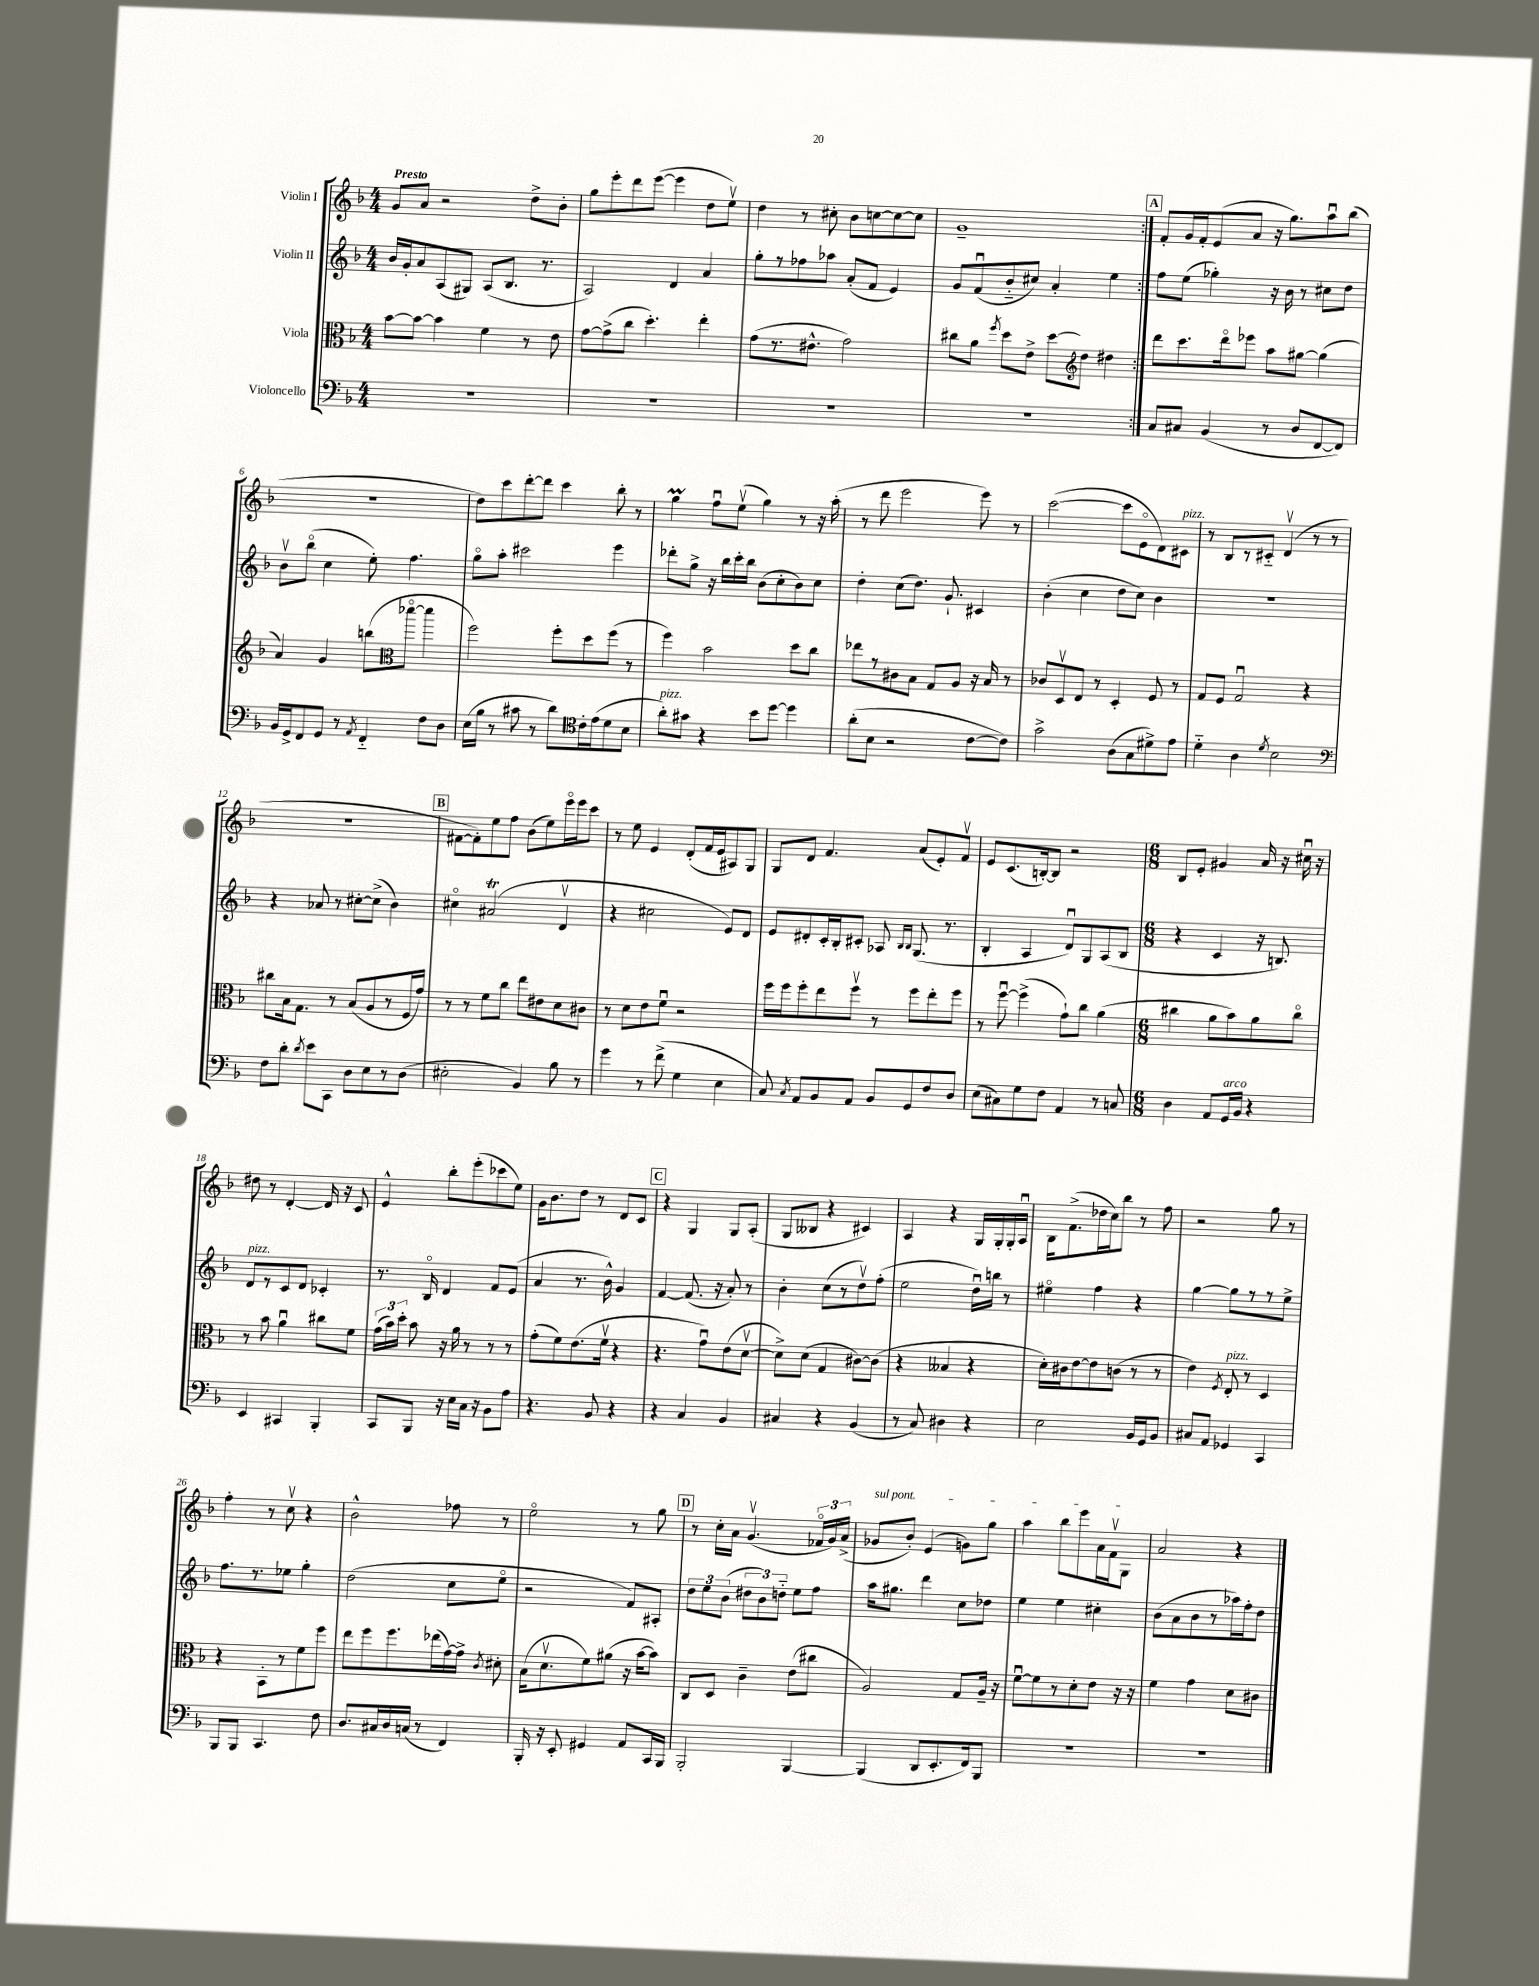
<<
\new StaffGroup <<
\new Staff = "s0" \with { instrumentName = "Violin I" } {
    \clef treble \key f \major \numericTimeSignature \time 4/4 \tempo "Presto"
    \autoBeamOff \repeat volta 2 { g'8[ a'8] r2 d''8[-> bes'8]-. |
    g''8[ e'''8-. d'''8 e'''8]~( e'''4 d''8[ e''8]\upbow) |
    d''4 r8 cis''8-. bes'8[ c''8~ c''8~ c''8] |
    g'1-- | }
    \mark \markup { \box "A" } f'8[-. g'16 f'16-. e'8( a'8] r16 g''8.[) a''8\downbow bes''8]( |
    r1 |
    d''8[) c'''8 d'''8~-. d'''8] c'''4 bes''8-. r8 |
    g''4\prall f''8[\downbow e''8]\upbow( g''4) r8 r16 a''16-.( |
    r8 d'''8 e'''2 e'''8) r8 |
    c'''2~( c'''8[ e'8\flageolet d'8) cis'8]^\markup { \italic "pizz." } |
    r8 bes8[ r8 cis'8]-_ d'4\upbow( r8 r8 |
    R1 |
    \mark \markup { \box "B" } fis'8[~ fis'8-.) e''8 f''8] bes'8[( e''8) e'''16\flageolet e'''16 c'''8] |
    r8 e''8 e'4 d'8[-.( f'16 e'16 ais8) g8] |
    g8[ d'8] f'4. a'8[( e'8-.) f'8]\upbow |
    e'8[ c'8.( b16~-.) b8] r2 |
    \numericTimeSignature \time 6/8 bes8[ e'8]-. gis'4 a'16 r16 cis''16\downbow r16 |
    dis''8 r8 d'4~-. d'16 r16 c'8 |
    e'4-^ bes''8[-. e'''8-.( ces'''8 e''8]) |
    g'16[ bes'8. d''8] r8 d'8[ c'8] |
    \mark \markup { \box "C" } r4 g4 g8[ a8]-.( |
    g8[ beses8] r4 cis'4) |
    a4 r4 g16[ g16-. g16-. a16]\downbow |
    bes16[ f'8.->( des''16 c''16) bes''8] r8 f''8 |
    r2 g''8 r8 |
    f''4-. r8 c''8\upbow r4 |
    bes'2-^ fes''8 r8 |
    e''2\flageolet r8 g''8 |
    \mark \markup { \box "D" } r8 c''16[-. a'16] g'4.\upbow( \tuplet 3/2 { fes'16[\flageolet g'16) a'16]->( } |
    \once \override TextSpanner.bound-details.left.text = \markup { \italic "sul pont." } ges'8[\startTextSpan bes'8]-.) e'4( g'8[) g''8] |
    a''4 bes''8[ e'''8 a'16 f'16\upbow g8]\stopTextSpan |
    a'2 r4 \bar "|." |
}
\new Staff = "s1" \with { instrumentName = "Violin II" } {
    \clef treble \key f \major \numericTimeSignature \time 4/4
    \autoBeamOff \repeat volta 2 { bes'16[ g'16-. a'8 a8( gis8]) a8[( bes8.] r8. |
    a2) d'4 a'4 |
    g''8[-. r8 fes''8 aes''8] a'8[-.( f'8] e'4) |
    g'8[ f'8\downbow( bes'8-_ cis''8]) a'4-. e''4 | }
    \mark \markup { \box "A" } f''8[ e''8]( ges''4-.) r16 bes'16 r8 cis''8[ d''8] |
    bes'8[\upbow bes''8]\flageolet( c''4 e''8-.) f''4. |
    g''8[\flageolet a''8]-. cis'''2 e'''4 |
    des'''8[-. g''8]-> r16 bes''16[ c'''16-. bes''16] bes'8[( c''8-. bes'8) c''8] |
    d''4-. c''8[( d''8.]) g'8.-! cis'4 |
    bes'4-.( c''4 d''8[ c''8]) bes'4 |
    r1 |
    r4 aes'8 r8 cis''8[~-. cis''8]->( bes'4) |
    \mark \markup { \box "B" } cis''4\flageolet ais'2\trill( d'4\upbow |
    r4 cis''2 e'8[) d'8] |
    e'8[ dis'8-. c'16-. bes16-. cis'8]-. aes8 \grace { bes16[ bes16] } g8.( r8. |
    bes4-. a4 d'8[\downbow) g8 a8( bes8] |
    \numericTimeSignature \time 6/8 r4 c'4 r16 b8.) |
    d'8[^\markup { \italic "pizz." } r8 c'8 d'8] ces'4-. |
    r8. bes16\flageolet d'4 f'8[ e'8]( |
    a'4 r8. bes'16-^) g'4 |
    \mark \markup { \box "C" } f'4~ f'8.( r16 a'8-.) r8 |
    bes'4-. c''8[( r8 d''8\upbow) f''8]-.( |
    e''2 d''16[\downbow) b''16] r8 |
    eis''4\flageolet f''4 r4 |
    g''4~ g''8[ r8 r8 e''8]-> |
    f''8.[ r8. ees''8] g''4-. |
    d''2( c''8[ e''8]\flageolet |
    r2 f'8[) ais8]-. |
    \mark \markup { \box "D" } \tuplet 3/2 { d''8[ e''8 bes'8]( } \tuplet 3/2 { dis''8[ bes'8) d''8]-_ } e''8[ f''8] |
    a''16[ gis''8.] d'''4 c''8[ des''8] |
    e''4 e''4 cis''4-. |
    bes'8[( a'8 bes'8 r8 aes''16) f''16-. d''8] \bar "|." |
}
\new Staff = "s2" \with { instrumentName = "Viola" } {
    \clef alto \key f \major \numericTimeSignature \time 4/4
    \autoBeamOff \repeat volta 2 { bes'8[~ bes'8]~ bes'4 f'4 r8 e'8 |
    g'8[~ g'8->( c''8] d''4.-.) e''4-. |
    g'8[( r8. eis'8.]-^ g'2) |
    cis''8[ a'8] \acciaccatura { f''8 } d''8[ e'8]-> d''8[~ d''8] dis''4 | }
    \mark \markup { \box "A" } \clef treble d'''8[ c'''8. d'''16\flageolet ees'''8] a''8[ gis''8]~ gis''4( |
    a'4) g'4 b''8[( des'''8]~\flageolet des'''4 |
    \clef alto f''2) f''8[-. d''8 f''8]( r8 |
    f''4) bes'2 d''8[ c''8] |
    ees''8[ r8 cis'8 bes8] g8[ a8] r16 bes16 r8 |
    ces'8[ d8\upbow e8] r8 d4-. f8 r8 |
    g8[ f8] g2\downbow r4 |
    cis''8[ bes16 g8.] r8 bes8[( a8 r8 f16 g'16]) |
    \mark \markup { \box "B" } r8 r8 f'8[ c''8] e''8[ eis'8 d'8 cis'8] |
    r8 d'8[ e'8 f'8]\downbow r2 |
    f''16[ f''16 f''8-. e''8 f''8]\upbow r8 f''8[ e''8-. f''8] |
    r8 f''8~\downbow f''4->( g'8[-!) c''8] a'4( |
    \numericTimeSignature \time 6/8 cis''4 a'8[ bes'8) a'8 cis''8]\flageolet |
    r8 bes'8 a'4\downbow cis''8[ f'8] |
    \tuplet 3/2 { g'16[( bes'16) d''16]-. } bes'8 r16 a'16 r8 r8 r8 |
    g'8[-.( f'8) e'8.( f'16]\upbow r4 |
    \mark \markup { \box "C" } r4. g'8[\downbow) e'8( d'8]~\upbow |
    d'8[->) d'8]( g4 cis'8[~) cis'8]( |
    r4 beses4 r4 |
    d'16[-.) cis'16 e'8~ e'8 c'8]( r8 r8 |
    e'4) \acciaccatura { f8 } e8-.^\markup { \italic "pizz." } r8 d4 |
    r4 bes,8[-. r8 f'8 f''8] |
    e''8[ f''8 f''8. ees''16( g'16~) g'16]-> \acciaccatura { c'8 } dis'8-. |
    bes16[( d'8.\upbow f'8) ais'8]( r16 bes'16[~ bes'8]) |
    \mark \markup { \box "D" } c8[ d8] c'4-- e'8[( cis''8] |
    a2) g8[ a16]-- r16 |
    f'8[~\downbow f'8 r8 d'8-. e'8] r16 r16 |
    f'4 g'4 d'8[ cis'8] \bar "|." |
}
\new Staff = "s3" \with { instrumentName = "Violoncello" } {
    \clef bass \key f \major \numericTimeSignature \time 4/4
    \autoBeamOff \repeat volta 2 { R1 |
    R1 |
    R1 |
    R1 | }
    \mark \markup { \box "A" } c8[ cis8] bes,4( r8 d8[ f,8~ f,8]) |
    bes,16[ g,16-> f,8 g,8] r8 \acciaccatura { a,8 } f,4-_ f8[ d8] |
    e16[( bes16] r8 cis'8 r8 d'8[) cis'16-. e'16( d'8 bes8] |
    \clef tenor a'8[-.^\markup { \italic "pizz." }) gis'8] r4 bes'8[ d''8]~ d''4 |
    a'8[-.( bes8] r2 c'8[~ c'8]) |
    g'2-> a8[( g8 dis'8->) e'8] |
    d'4-_ a4 \acciaccatura { d'8 } bes2 |
    \clef bass f8[ d'8]-. \acciaccatura { d'8 } e'8[ c,8] d8[ e8 r8 d8]( |
    \mark \markup { \box "B" } eis2-. bes,4) bes8 r8 |
    g'4 r8 f'8->( g4 e4 |
    c8) \acciaccatura { c8 } a,8[ bes,8 a,8] bes,8[ g,8 f8 d8] |
    e8[( cis8) g8 f8] a,4 r8 c8 |
    \numericTimeSignature \time 6/8 d4 a,8[ g,16^\markup { \italic "arco" } bes,16] r4 |
    e,4 cis,4 bes,,4-. |
    c,8[ bes,,8] r16 e16[ c16] r16 bes,8[ a8] |
    r4. bes,8 r4 |
    \mark \markup { \box "C" } r4 c4 bes,4 |
    cis4 r4 bes,4( |
    r8 c8) dis4 r4 |
    e2 bes,16[ g,16 bes,8] |
    cis8[ a,8] ges,4 c,4 |
    bes,,8[ bes,,8] c,4. f8 |
    d8.[ cis16 d16 c16]( r8 f,4) |
    bes,,16-. r16 e,8-. gis,4 a,8[ c,16 bes,,16] |
    \mark \markup { \box "D" } bes,,2-. bes,,4~ |
    bes,,4( d,8[ e,8.-. f,16) bes,,8] |
    R2. |
    R2. \bar "|." |
}
>>
>>
